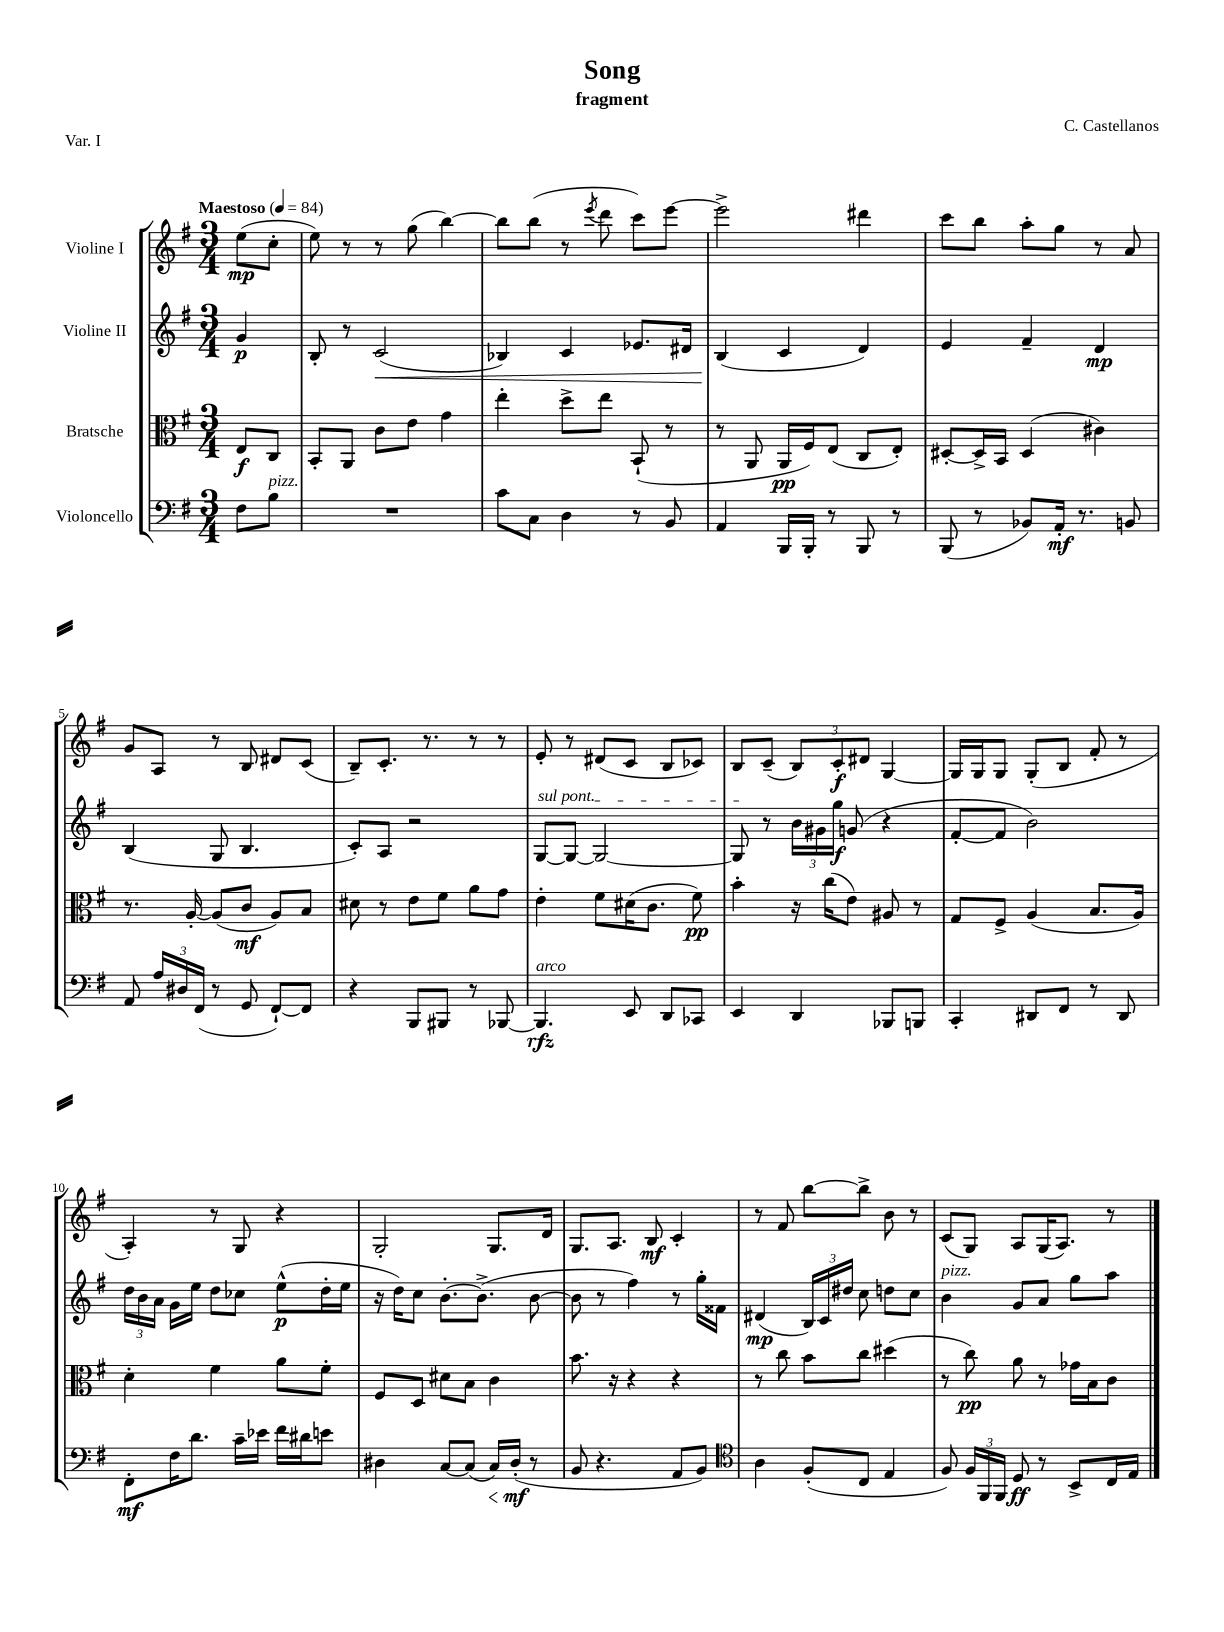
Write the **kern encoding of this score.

**kern	**kern	**kern	**kern
*staff4	*staff3	*staff2	*staff1
*clefF4	*clefC3	*clefG2	*clefG2
*k[f#]	*k[f#]	*k[f#]	*k[f#]
*M3/4	*M3/4	*M3/4	*M3/4
*MM84	*MM84	*MM84	*MM84
8F#	8E	4g	(8ee
8B	8C	.	8cc'
=	=	=	=
2.r	8BB'	8B'	8ee)
.	8AA	8r	8r
.	8c	(2c	8r
.	8e	.	(8gg
.	4g	.	[4bb)
=	=	=	=
8c	4ee'	4B-)	8bb]
8C	.	.	(8bb
4D	8dd^	4c	8r
.	.	.	8qeee
.	8ee	.	8ddd
8r	(8BB`	8.e-	8ccc)
8BB	8r	.	[8eee
.	.	16d#	.
=	=	=	=
4AA	8r	(4B	2eee^]
.	8AA	.	.
16BBB	16AA	4c	.
16BBB'	16F#)	.	.
8r	(8E	.	.
8BBB	8C	4d)	4ddd#
8r	8E')	.	.
=	=	=	=
(8BBB	[8D#'	4e	8ccc
8r	16D#^]	.	8bb
.	16BB	.	.
8BB-)	(4D#	4f#~	8aa'
16AA'	.	.	8gg
8.r	.	.	.
.	4c#)	4d	8r
8BB	.	.	8a
=	=	=	=
8AA	8.r	(4B	8g
24A	.	.	8A
24D#	.	.	.
.	[16A'	.	.
(24FF#	.	.	.
8r	(8A]	8G	8r
8GG	8c	4.B	8B
[8FF#`)	8A)	.	8d#
8FF#]	8B	.	(8c
=	=	=	=
4r	8d#	8c')	8B~)
.	8r	8A	8.c'
8BBB	8e	2r	.
.	.	.	8.r
8BBB#	8f#	.	.
8r	8a	.	8r
[8BBB-	8g	.	8r
=	=	=	=
4.BBB-]	4e'	[8G	8e'
.	.	8G_	8r
.	8f#	2G_	(8d#
8EE	(16d#	.	8c
.	8.c	.	.
8DD	.	.	8B
8CC-	8f#)	.	8c-)
=	=	=	=
4EE	4b'	8G]	8B
.	.	8r	(8c~
4DD	16r	24b	12B)
.	.	24g#	.
.	(16cc	.	.
.	.	24gg	12c'
.	8e)	(8g	.
.	.	.	12d#
8BBB-	8A#	4r	[4G
8BBB	8r	.	.
=	=	=	=
4CC'	8G	[8f#'	16G]
.	.	.	16G
.	8F#^	8f#]	8G
8DD#	(4A	2b)	(8G'
8FF#	.	.	8B
8r	8.B	.	8f#'
8DD#	.	.	8r
.	16A)	.	.
=	=	=	=
8FF#'	4d'	24dd	4A')
.	.	24b	.
.	.	24a	.
16F#	.	16g	.
8.d	.	16ee	.
.	4f#	8dd	8r
16c~	.	8cc-	8G
16e-	.	.	.
16f#	8a	(8ee^^	4r
16d#	.	.	.
8e	8f#'	16dd'	.
.	.	16ee	.
=	=	=	=
4D#	8F#	16r	2G'
.	.	16dd)	.
.	8D	8cc	.
[8C	8d#	[8.b'	.
(8C]	8B	.	.
.	.	(8.b^]	.
16C)	4c	.	8.G
(16D#'	.	.	.
8r	.	[8b	.
.	.	.	16d
=	=	=	=
8BB	8.b	8b]	8.G
4.r	.	8r	.
.	16r	.	8.A
.	4r	4ff#)	.
.	.	.	8B
8AA	4r	8r	4c'
8BB)	.	16gg'	.
.	.	16f##	.
=	=	=	=
*clefC4	*	*	*
4A	8r	(4d#	8r
.	8cc	.	8f#
(8F#'	8b	24B)	[8bb
.	.	24c	.
.	.	24dd#	.
8C	8cc	8cc	8bb^]
4E	(4dd#	8dd	8b
.	.	8cc	8r
=	=	=	=
8F#)	8r	4b	(8c
24F#	8cc)	.	8G)
24FF#	.	.	.
24FF#	.	.	.
8D	8a	8g	8A
8r	8r	8a	(16G
.	.	.	8.A)
8BB^	16g-	8gg	.
.	16B	.	.
16C	8c	8aa	8r
16E	.	.	.
==	==	==	==
*-	*-	*-	*-
